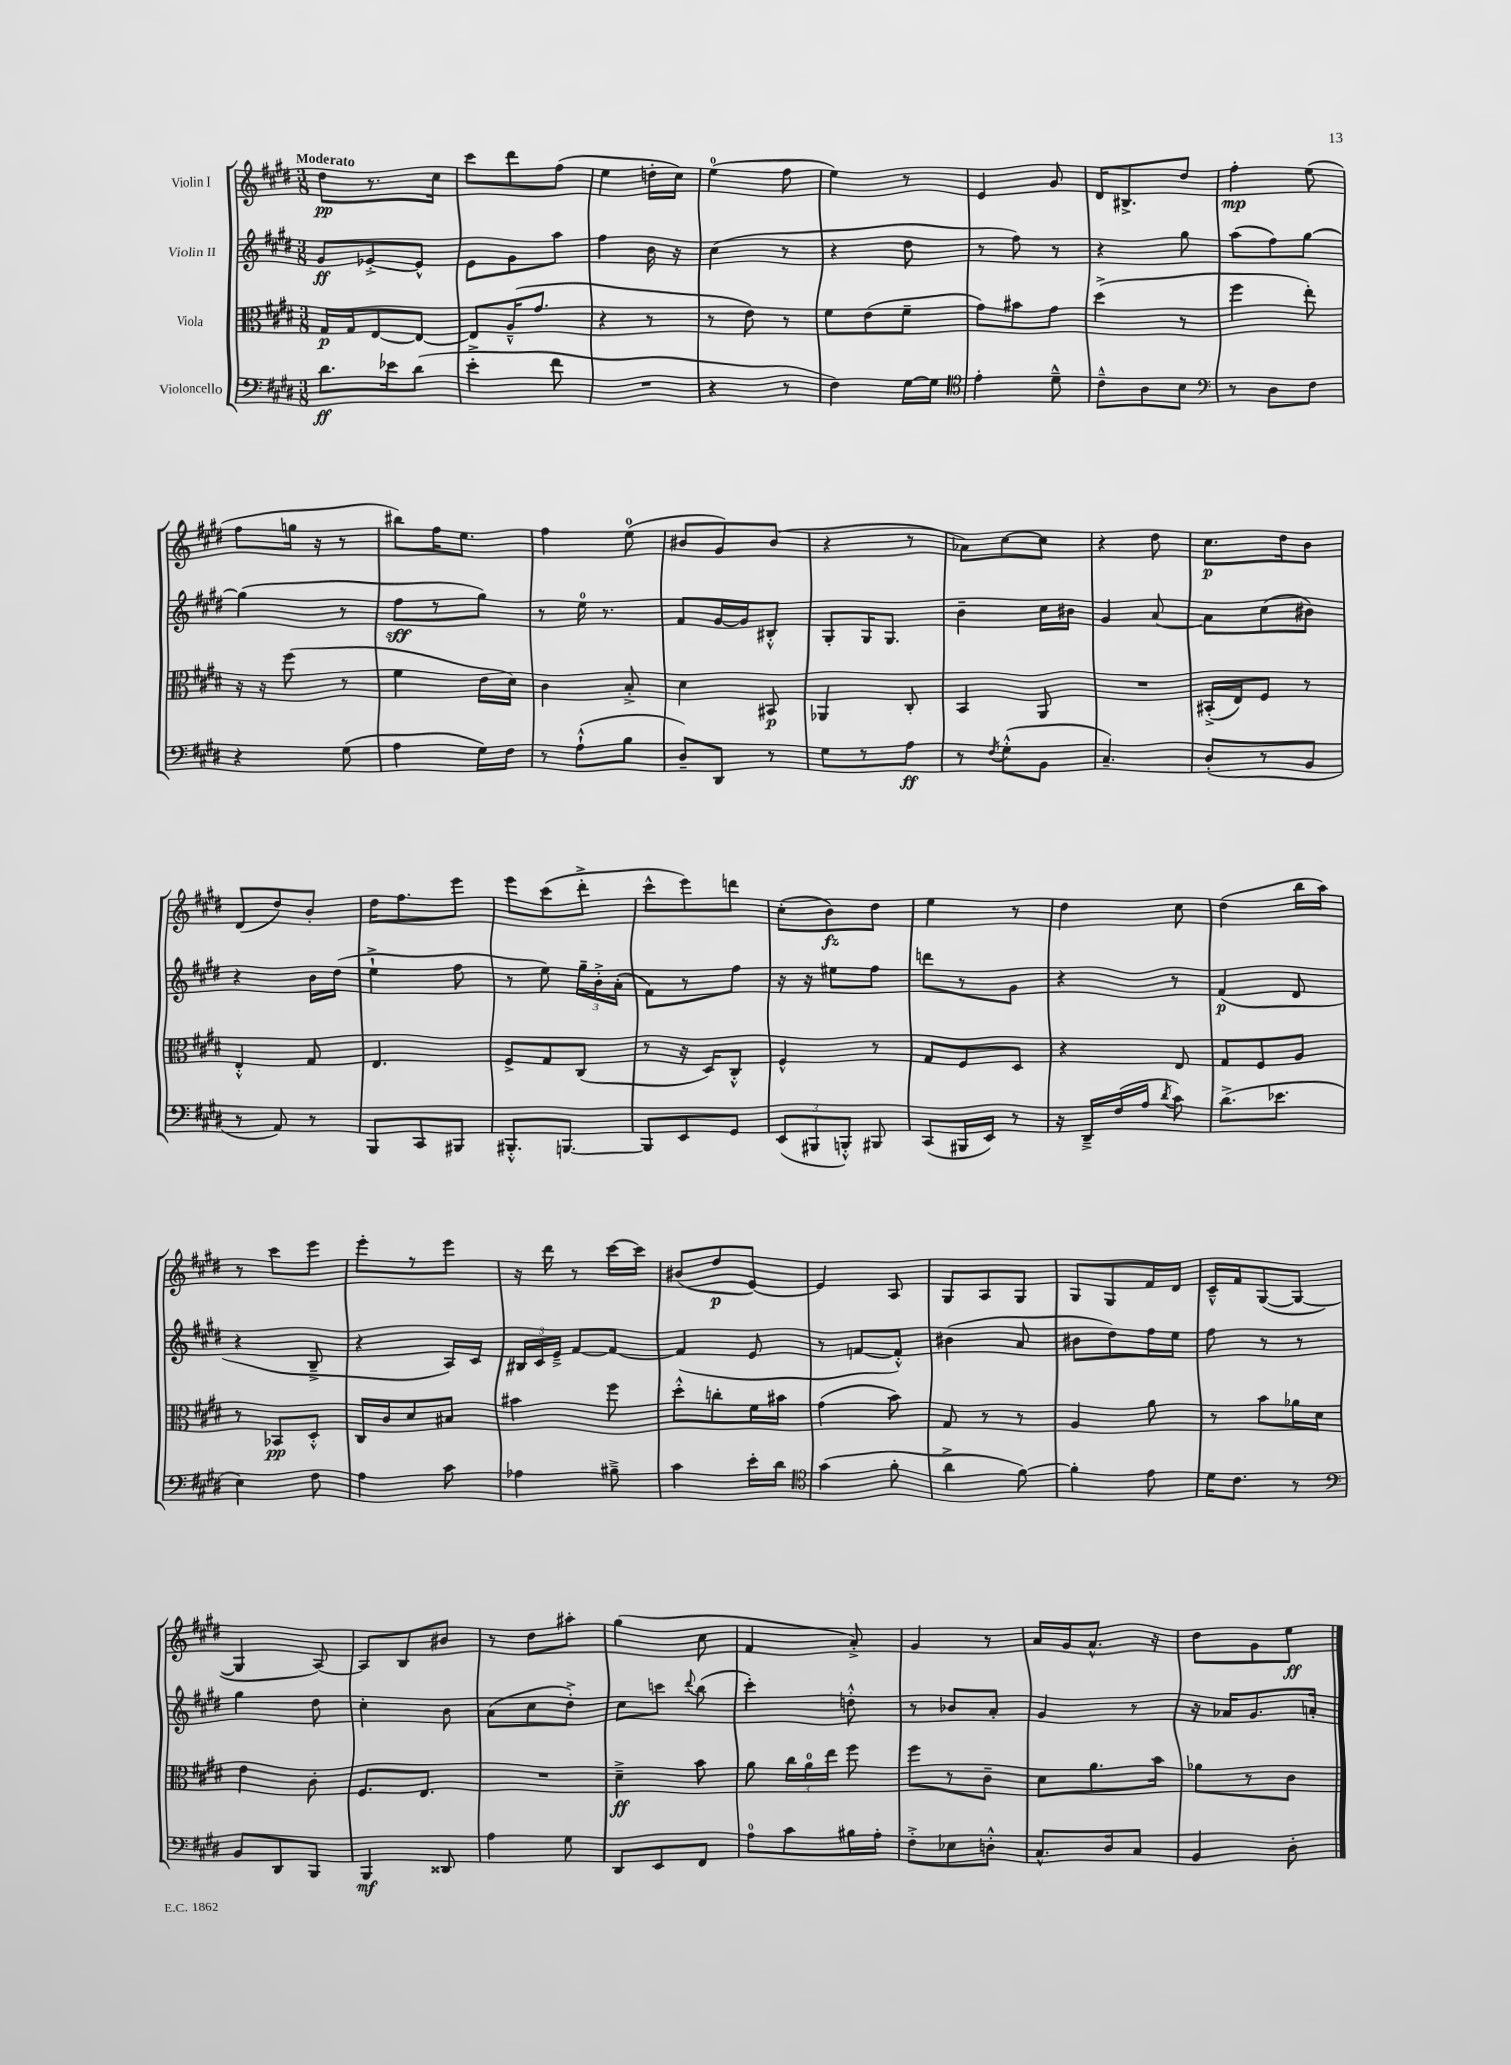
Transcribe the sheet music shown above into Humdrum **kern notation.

**kern	**kern	**kern	**kern
*staff4	*staff3	*staff2	*staff1
*clefF4	*clefC3	*clefG2	*clefG2
*k[f#c#g#d#]	*k[f#c#g#d#]	*k[f#c#g#d#]	*k[f#c#g#d#]
*M3/8	*M3/8	*M3/8	*M3/8
8.d#	16G#	8g#	8dd#
.	16G#	.	.
.	[8E	[8e-'^	8.r
16e-	.	.	.
(8d#	8E_	8e-^^]	.
.	.	.	16cc#
=	=	=	=
4e'^	8E]	8e	8ccc#
.	(16A~^^	8g#	8ddd#
.	8.g#	.	.
8f#	.	8aa	(8ff#
=	=	=	=
4.r	4r	4ff#	4ee
.	8r	16b	16dd'
.	.	16r	16cc#)
=	=	=	=
4r	8r	(4cc#	(4ee
.	8e)	.	.
8r	8r	8r	8ff#
=	=	=	=
4F#)	8f#	4r	4ee)
.	(8e	.	.
[16G#	8f#~	8dd#	8r
16G#]	.	.	.
=	=	=	=
*clefC4	*	*	*
4e'	8g#)	8r	4e
.	8b#	8ff#)	.
8d#~^^	8g#	8r	8g#
=	=	=	=
8c#~^^	(4dd#^	4r	16d#
.	.	.	8.B#^
8A	.	.	.
8B	8r	8gg#	8dd#
=	=	=	=
*clefF4	*	*	*
8r	4ff#	(8aa	4ff#'
8D#	.	8ff#)	.
8F#	8ee')	[8gg#	(8ee
=	=	=	=
4r	16r	(4gg#]	8ff#
.	16r	.	.
.	(8ff#	.	16gg
.	.	.	16r
(8G#	8r	8r	8r
=	=	=	=
4A	4f#	8ff#	8bb#)
.	.	8r	16ff#
.	.	.	8.ee
16G#)	16e	8gg#)	.
16F#	16d#)	.	.
=	=	=	=
8r	4c#	8r	4ff#
(8A`^^	.	16ee	.
.	.	8.r	.
8B	8B'^	.	(8ee
=	=	=	=
8D#~)	4d#	8f#	8b#
8DD#	.	[16g#	8g#)
.	.	16g#]	.
8r	8BB#	8B#'^^	(8b#
=	=	=	=
8G#	4AA-	8G#'	4r
8r	.	16G#	.
.	.	8.G#	.
8A	8C#'	.	8r
=	=	=	=
8r	4BB	4b~	8a-)
8qF#	.	.	.
(8G#'^^	.	.	[8cc#
8BB	8AA	16cc#	8cc#]
.	.	16b#	.
=	=	=	=
4.C#~)	4.r	4g#	4r
.	.	[8a	8dd#
=	=	=	=
(8D#'	(16BB#'^	8a]	8.cc#
.	16E)	.	.
8r	8F#	(8cc#	.
.	.	.	16dd#
8BB	8r	8b#)	8b
=	=	=	=
8r	4E'^^	4r	(8d#
8AA)	.	.	8dd#)
8r	8G#	16b	8b'
.	.	(16dd#	.
=	=	=	=
8BBB	4.E	4ee`^	16dd#
.	.	.	8.ff#
8CC#	.	.	.
8BBB#	.	8ff#	8eee
=	=	=	=
8.BBB#'^^	8F#^	8r	8eee
.	8G#	8ee)	(8ccc#
[8.BBB	.	.	.
.	(8C#	24gg#~	8ddd#'^
.	.	24b'^	.
.	.	(24a'	.
=	=	=	=
8BBB]	8r	8f#)	8ccc#^^
8EE	16r	8r	8eee)
.	16D#)	.	.
8GG#	8C#'^^	8ff#	8ddd
=	=	=	=
(12EE	4F#^^	16r	(8cc#'
.	.	16r	.
12BBB#	.	.	.
.	.	8ee#	8b)
12BBB'^^)	.	.	.
8BBB#	8r	8ff#	8dd#
=	=	=	=
(8CC#	8G#	8ddd	4ee
16BBB#	8F#	8r	.
16EE)	.	.	.
8r	8D#	8g#	8r
=	=	=	=
16r	4r	4r	4dd#
16DD#~^	.	.	.
(16F#	.	.	.
16A	.	.	.
8qd#	.	.	.
8c#)	8E	8r	8cc#
=	=	=	=
(8.d#^	8G#	(4f#	(4dd#
.	8F#	.	.
8.e-	.	.	.
.	8A	8d#	16bb
.	.	.	16aa)
=	=	=	=
4E)	8r	4r	8r
.	8BB-	.	8ccc#
8F#	8D#'^^	8B~^	8eee
=	=	=	=
4A	16C#	4r	8eee'
.	16c#	.	.
.	8d#	.	8r
8c#	8B#	16A)	8eee
.	.	16c#	.
=	=	=	=
4A-	4b#	24B#	16r
.	.	24c#	.
.	.	.	16ddd#
.	.	24e~^	.
.	.	[8f#	8r
8B#~^	8ff#	8f#_	[16ccc#
.	.	.	16ccc#]
=	=	=	=
4c#	8dd#'^^	(4f#]	(8b#
.	8cc'	.	8dd#
16e'	16f#	8e	[8e)
16d#	16b#	.	.
=	=	=	=
*clefC4	*	*	*
(4g#	(4g#	8r	4e]
.	.	[8f	.
8f#'	8b)	8f'^^])	8A
=	=	=	=
4a^	8G#	(4b#	8G#
.	8r	.	8A
[8f#)	8r	8a	8G#
=	=	=	=
4f#']	4A	8b#	8G#
.	.	8dd#)	8G#
8e	8a	16ff#	16f#
.	.	16ee	16d#
=	=	=	=
16d#	8r	8ff#	16c#~^^
8.c#	.	.	16f#
.	8b	8r	([8G#
8r	16a-	8r	8G#_
.	16d#	.	.
=	=	=	=
*clefF4	*	*	*
8BB	4e	4gg#	4G#]
8DD#	.	.	.
8BBB	8c#'	8dd#	[8A)
=	=	=	=
4BBB	8.F#	4cc#'	8A]
.	.	.	8B
.	8.E	.	.
8DD##	.	8b	8b#
=	=	=	=
4A	4.r	(8a	8r
.	.	8cc#	8dd#
8G#	.	8dd#'^)	8aa#'
=	=	=	=
8DD#	4d#~^	8cc#	(4gg#
8EE	.	8ccc	.
.	.	8qqddd#	.
8FF#	8b	(8bb	8cc#
=	=	=	=
8A	8a	4ccc#')	4f#
8c#	24cc#	.	.
.	24a	.	.
.	24ee	.	.
16B#	8ff#	8dd'^^	8a'^)
16A'	.	.	.
=	=	=	=
8F#'^	8ff#	8r	4g#
8E-	8r	8b-	.
8D'^^	8c#~	8a'	8r
=	=	=	=
8.C#^^	8d#	4g#	16a
.	.	.	16g#
.	8.a	.	8.a^^
16D#	.	.	.
8C#	.	8r	.
.	16b	.	16r
=	=	=	=
4BB	8a-	16r	8dd#
.	.	16a-	.
.	8r	8.g#	8g#
8D#'	8c#	.	8ee
.	.	16a'	.
==	==	==	==
*-	*-	*-	*-
